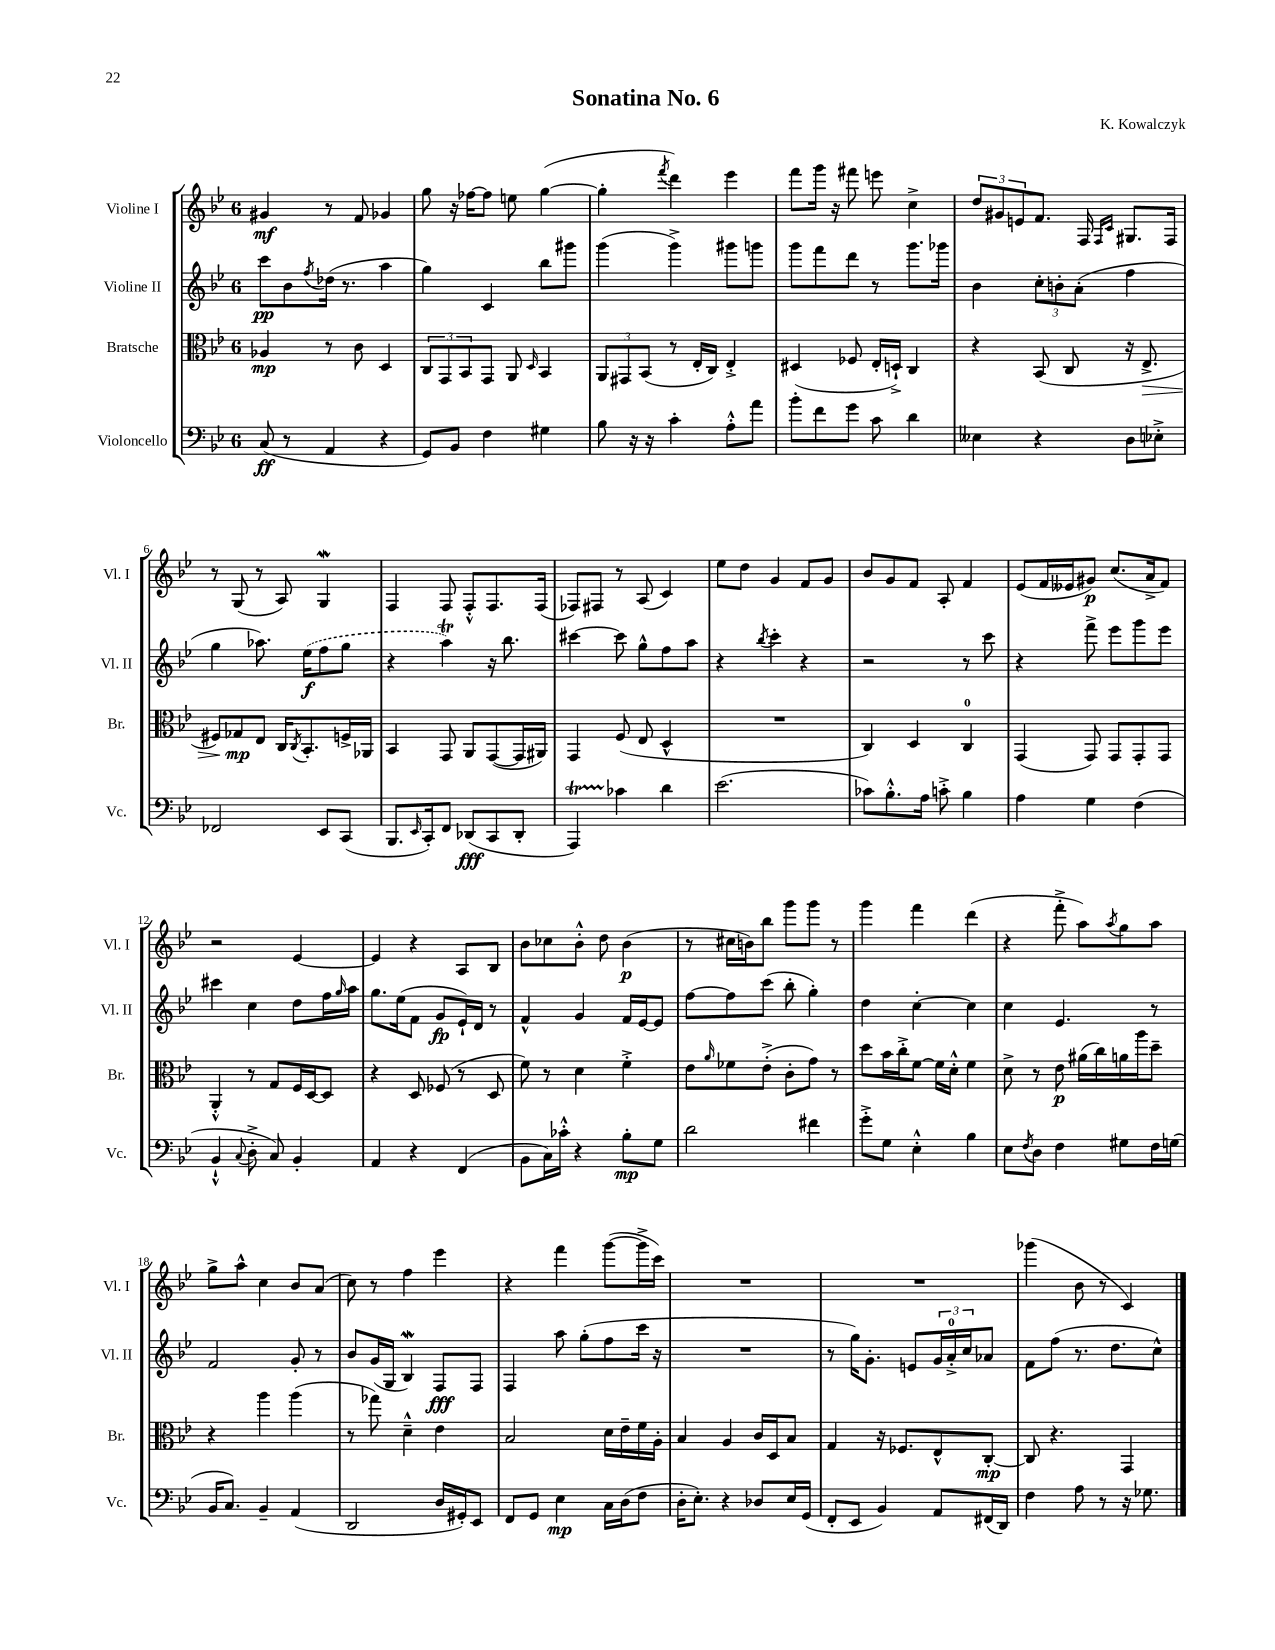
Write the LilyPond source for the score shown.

\header { title = "Sonatina No. 6" composer = "K. Kowalczyk" }
<<
\new StaffGroup <<
\new Staff = "s0" \with { instrumentName = "Violine I" shortInstrumentName = "Vl. I" } {
    \clef treble \key bes \major \once \override Staff.TimeSignature.style = #'single-digit \time 6/8
    gis'4\mf r8 f'8 ges'4 |
    g''8 r16 fes''16~ fes''8 e''8 g''4~( |
    g''4-. \acciaccatura { f'''8 } d'''4) ees'''4 |
    f'''8 g'''16 r16 fis'''8 e'''8 c''4-> |
    \tuplet 3/2 { d''8 gis'8 e'8 } f'8. f16 \grace { f16 c'16 } gis8. f16 |
    r8 g8( r8 a8) g4\mordent |
    f4 f8 f8-.-^ f8. f16( |
    fes8) fis8 r8 a8( c'4) |
    ees''8 d''8 g'4 f'8 g'8 |
    bes'8 g'8 f'8 a8-. f'4 |
    ees'8( f'16 eeses'16 gis'8\p) c''8.( a'16-> f'8) |
    r2 ees'4~ |
    ees'4 r4 a8 bes8 |
    bes'8 ces''8 bes'8-.-^ d''8 bes'4\p( |
    r8 cis''16 b'16) bes''8 g'''8 g'''8 r8 |
    g'''4 f'''4 d'''4( |
    r4 f'''8-.-> a''8) \acciaccatura { a''8 } g''8 a''8 |
    g''8-> a''8-^ c''4 bes'8 a'8( |
    c''8) r8 f''4 ees'''4 |
    r4 f'''4 g'''8~( g'''16-> c'''16) |
    R2. |
    R2. |
    ges'''4( bes'8 r8 c'4) \bar "|." |
}
\new Staff = "s1" \with { instrumentName = "Violine II" shortInstrumentName = "Vl. II" } {
    \clef treble \key bes \major \once \override Staff.TimeSignature.style = #'single-digit \time 6/8
    c'''8\pp bes'8 \acciaccatura { f''8 } des''16( r8. a''4 |
    g''4) c'4 bes''8 gis'''8 |
    g'''4( g'''4->) gis'''8 g'''8 |
    g'''8 f'''8 d'''8 r8 g'''8. ges'''16 |
    bes'4 \tuplet 3/2 { c''8-. b'8-. a'8-.( } f''4 |
    g''4 aes''8.) \once \slurDashed ees''16\f( f''8 g''8 |
    r4 a''4\trill) r16 bes''8. |
    cis'''4~ cis'''8 g''8-^ f''8 a''8 |
    r4 \acciaccatura { bes''8 } c'''4-. r4 |
    r2 r8 c'''8 |
    r4 f'''8-> ees'''8 g'''8 ees'''8 |
    cis'''4 c''4 d''8 f''16 \grace { g''16 } a''16 |
    g''8. ees''16( f'8 g'8\fp ees'16-!) d'16 r8 |
    f'4-^ g'4 f'16 ees'16~ ees'8 |
    f''8~ f''8 c'''8( bes''8-. g''4-.) |
    d''4 c''4~-. c''4 |
    c''4 ees'4. r8 |
    f'2 g'8-. r8 |
    bes'8 g'16( g16 bes4\mordent) f8\fff f8 |
    f4 a''8 g''8-.( f''8 c'''16 r16 |
    R2. |
    r8 g''16) g'8.-. e'8 \tuplet 3/2 { g'16 a'16-0-.-> c''16 } aes'8 |
    f'8 f''8( r8. d''8. c''8-^) \bar "|." |
}
\new Staff = "s2" \with { instrumentName = "Bratsche" shortInstrumentName = "Br." } {
    \clef alto \key bes \major \once \override Staff.TimeSignature.style = #'single-digit \time 6/8
    aes4\mp r8 c'8 d4 |
    \tuplet 3/2 { c8 g,8 bes,8 } g,8 a,8 \grace { d16 } bes,4 |
    \tuplet 3/2 { a,8 gis,8 bes,8( } r8 ees16-. c16) ees4-.-> |
    dis4( fes8 ees16-. d16-!->) c4 |
    r4 bes,8( c8 r16 ees8.->\> |
    fis8) ges8\mp\! ees8 c16 \acciaccatura { c8 } bes,8.-. f16-> aes,16 |
    bes,4 g,8 a,8 g,8~( g,16 ais,16) |
    g,4 f8( ees8 d4-^ |
    R2. |
    c4) d4 c4-0 |
    g,4( g,8) g,8 g,8-. g,8 |
    a,4-.-^ r8 g8 f16 d16~ d8 |
    r4 d8 fes8( r8 d8 |
    f'8) r8 d'4 f'4-.-> |
    ees'8 \grace { a'16 } fes'8 ees'8-.->( c'8-. g'8) r8 |
    d''8 bes'16 c''16-.-> f'8~ f'16 d'16-.-^ f'4 |
    d'8-> r8 ees'8\p ais'16( c''16) a'16 a''16 d''8-- |
    r4 a''4 a''4( |
    r8 ges''8) d'4---^ ees'4 |
    bes2 d'16 ees'16-- f'16 a16-. |
    bes4 a4 c'16 d16 bes8 |
    g4 r16 fes8. ees8-^ c8~-.\mp |
    c8 r4. g,4 \bar "|." |
}
\new Staff = "s3" \with { instrumentName = "Violoncello" shortInstrumentName = "Vc." } {
    \clef bass \key bes \major \once \override Staff.TimeSignature.style = #'single-digit \time 6/8
    c8\ff( r8 a,4 r4 |
    g,8) bes,8 f4 gis4 |
    bes8 r16 r16 c'4-. a8-.-^ a'8 |
    bes'8-. f'8 g'8 c'8 d'4 |
    eeses4 r4 d8 ees8-.-> |
    fes,2 ees,8 c,8( |
    bes,,8. \grace { ees,16 } c,16-.) f,8 des,8\fff( c,8 des,8-. |
    a,,4\startTrillSpan) ces'4\stopTrillSpan d'4 |
    ees'2.( |
    ces'8) bes8.-.-^ a16 c'8-.-> bes4 |
    a4 g4 f4( |
    bes,4-!-^ \appoggiatura { c8 } d8-.-> c8) bes,4-. |
    a,4 r4 f,4( |
    bes,8 c16) ces'16-.-^ r4 bes8-.\mp g8 |
    d'2 fis'4 |
    g'8-.-> g8 ees4-.-^ bes4 |
    ees8 \acciaccatura { f8 } d8 f4 gis8 f16 g16( |
    bes,16 c8.) bes,4-- a,4( |
    d,2 d16 gis,16-.) ees,8 |
    f,8 g,8 ees4\mp c16 d16( f8 |
    d16-. ees8.-.) r4 des8 ees16 g,16( |
    f,8-. ees,8 bes,4) a,8 fis,16( d,16) |
    f4 a8 r8 r16 ges8. \bar "|." |
}
>>
>>
